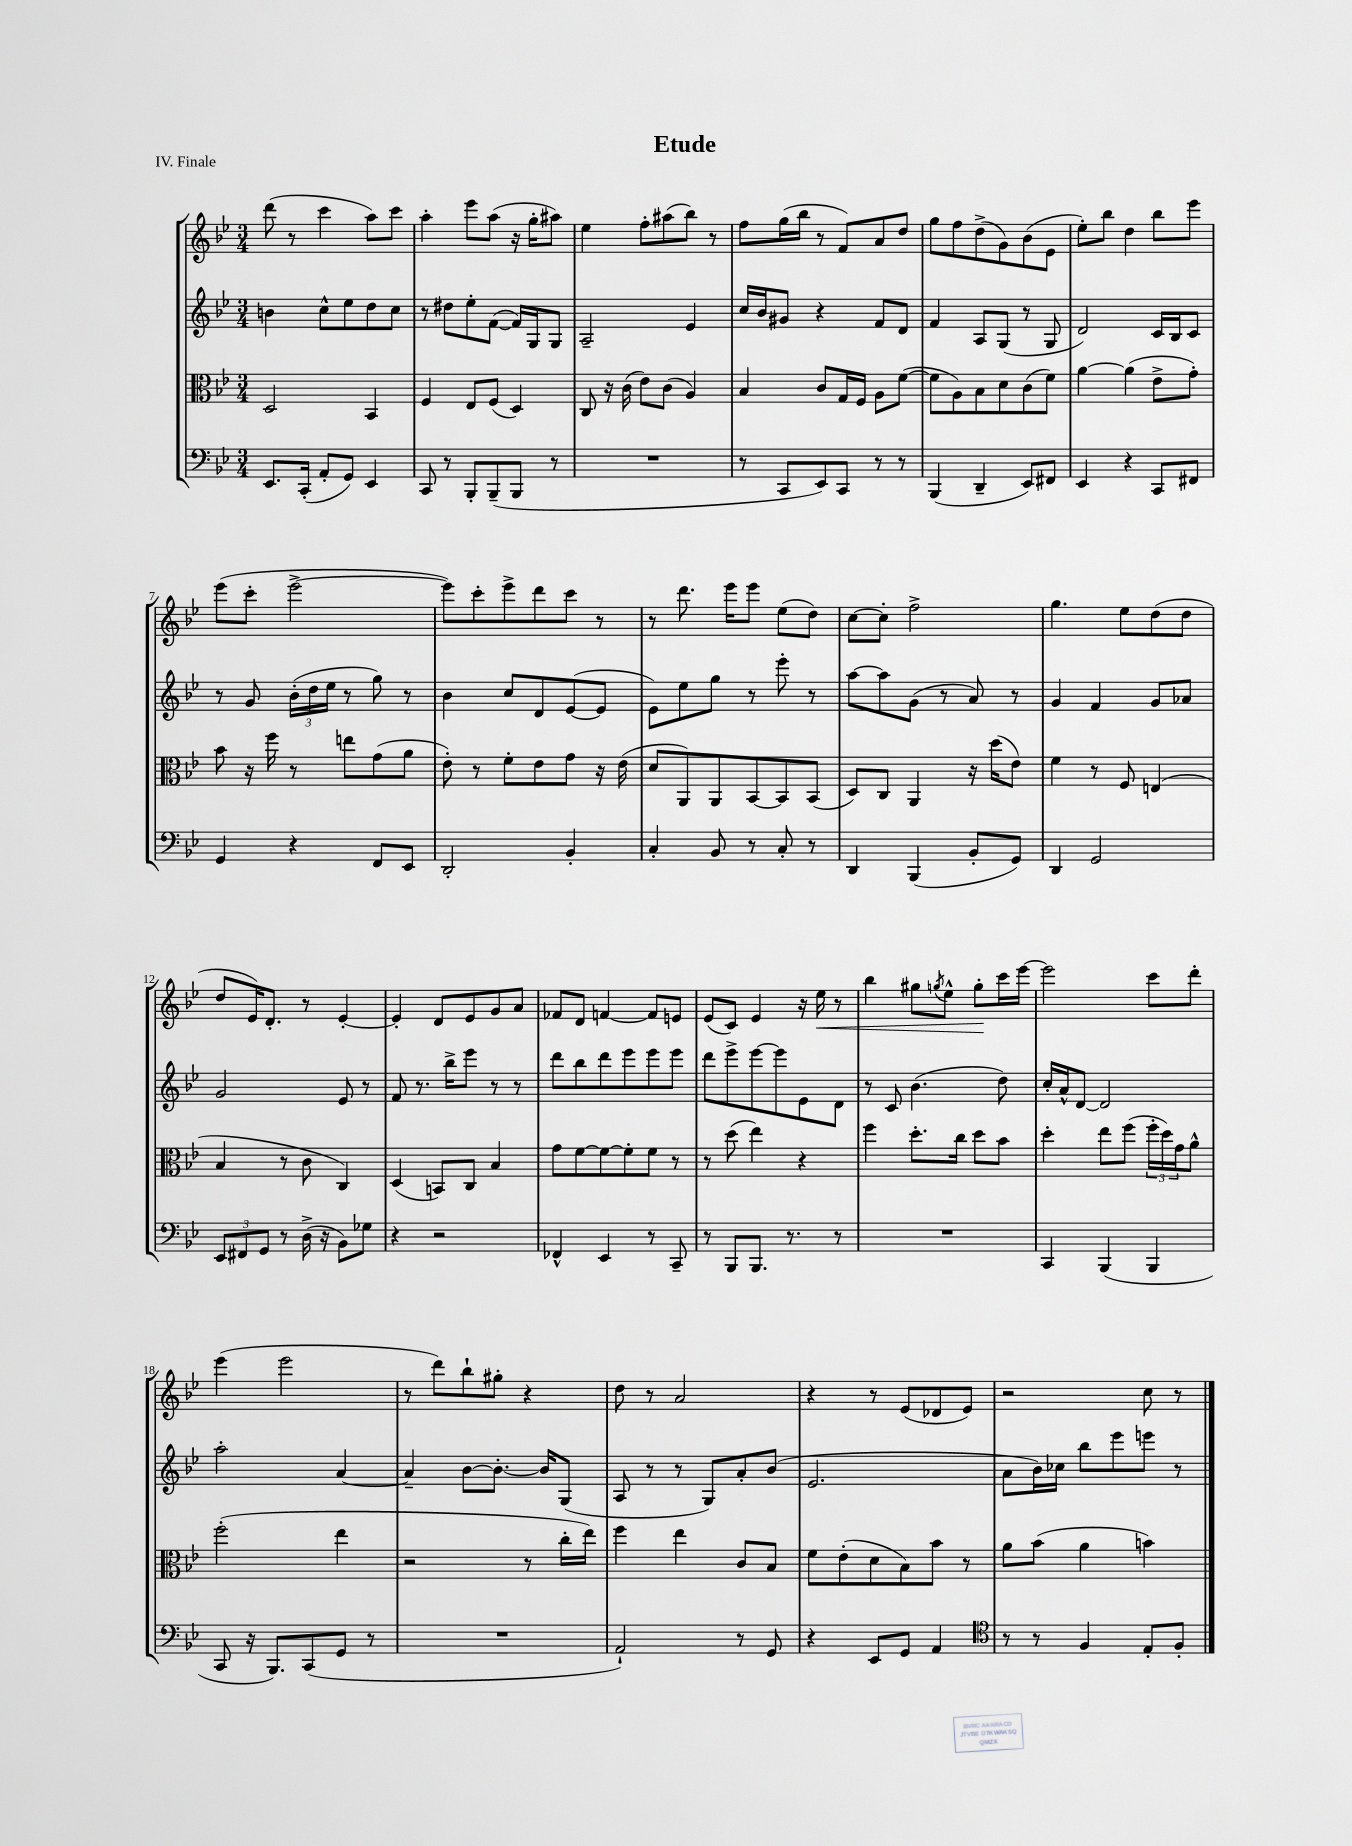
\header { title = "Etude" piece = "IV. Finale" }
<<
\new StaffGroup <<
\new Staff = "s0" {
    \clef treble \key bes \major \numericTimeSignature \time 3/4
    d'''8( r8 c'''4 a''8) c'''8 |
    a''4-. ees'''8 a''8( r16 g''16-. ais''8) |
    ees''4 f''8-. ais''8( bes''8) r8 |
    f''8 g''16( bes''16 r8 f'8) a'8 d''8 |
    g''8 f''8 d''8->( g'8) bes'8( ees'8 |
    ees''8-.) bes''8 d''4 bes''8 ees'''8 |
    ees'''8( c'''8-. ees'''2~-> |
    ees'''8) c'''8-. ees'''8-> d'''8 c'''8 r8 |
    r8 d'''8. ees'''16 ees'''8 ees''8( d''8) |
    c''8~ c''8-. f''2-> |
    g''4. ees''8 d''8( d''8 |
    d''8 ees'16) d'8.-. r8 ees'4~-. |
    ees'4-. d'8 ees'8 g'8 a'8 |
    fes'8 d'8 f'4~ f'8 e'8 |
    ees'8( c'8) ees'4 r16 ees''16\< r8 |
    bes''4 gis''8 \acciaccatura { g''8 } ees''8-^ g''8-.\! c'''16 ees'''16~ |
    ees'''2 c'''8 d'''8-. |
    ees'''4( ees'''2 |
    r8 d'''8) bes''8-! gis''8-. r4 |
    d''8 r8 a'2 |
    r4 r8 ees'8( des'8 ees'8) |
    r2 c''8 r8 \bar "|." |
}
\new Staff = "s1" {
    \clef treble \key bes \major \numericTimeSignature \time 3/4
    b'4 c''8-^ ees''8 d''8 c''8 |
    r8 dis''8 ees''8-. f'8~( f'16) g16 g8 |
    a2-- ees'4 |
    c''16 bes'16 gis'8 r4 f'8 d'8 |
    f'4 a8 g8( r8 g8 |
    d'2) c'16 bes16 c'8 |
    r8 g'8 \tuplet 3/2 { bes'16-.( d''16 ees''16 } r8 g''8) r8 |
    bes'4 c''8 d'8 ees'8~( ees'8 |
    ees'8) ees''8 g''8 r8 ees'''8-. r8 |
    a''8~ a''8 g'8( r8 a'8) r8 |
    g'4 f'4 g'8 aes'8 |
    g'2 ees'8 r8 |
    f'8 r8. bes''16-> ees'''8 r8 r8 |
    d'''8 bes''8 d'''8 ees'''8 ees'''8 ees'''8 |
    d'''8 ees'''8-> ees'''8~ ees'''8 ees'8 d'8 |
    r8 c'8 bes'4.( d''8) |
    c''16-. a'16-^ d'8~ d'2 |
    a''2-. a'4~ |
    a'4-- bes'8~ bes'8.~-. bes'16 g8( |
    a8 r8 r8 g8) a'8-. bes'8( |
    ees'2. |
    a'8 bes'16) ces''16 bes''8 ees'''8 e'''8 r8 \bar "|." |
}
\new Staff = "s2" {
    \clef alto \key bes \major \numericTimeSignature \time 3/4
    d2 bes,4 |
    f4 ees8 f8( d4) |
    c8 r16 c'16( ees'8) c'8( a4) |
    bes4 c'8 g16 f16 a8 f'8~( |
    f'8 a8) bes8 d'8 c'8( f'8) |
    a'4~ a'4( ees'8-> g'8-.) |
    bes'8 r16 f''16 r8 e''8 g'8( a'8 |
    ees'8-.) r8 f'8-. ees'8 g'8 r16 ees'16( |
    d'8 a,8) a,8 bes,8~ bes,8 bes,8( |
    d8) c8 a,4 r16 d''16( ees'8) |
    f'4 r8 f8 e4( |
    bes4 r8 c'8 c4) |
    d4( b,8) c8 bes4 |
    g'8 f'8~ f'8~ f'8-. f'8 r8 |
    r8 d''8( ees''4) r4 |
    f''4 d''8.-. c''16 d''8 bes'8 |
    d''4-. ees''8 f''8( \tuplet 3/2 { f''16-. d''16) g'16 } a'8-^ |
    f''2-.( ees''4 |
    r2 r8 c''16-. ees''16) |
    f''4 ees''4 c'8 bes8 |
    f'8 ees'8-.( d'8 bes8) bes'8 r8 |
    a'8 bes'8( a'4 b'4) \bar "|." |
}
\new Staff = "s3" {
    \clef bass \key bes \major \numericTimeSignature \time 3/4
    ees,8. c,16-.( a,8-. g,8) ees,4 |
    c,8 r8 bes,,8-. bes,,8--( bes,,8 r8 |
    R2. |
    r8 c,8 ees,8) c,8 r8 r8 |
    bes,,4( d,4-- ees,8) fis,8 |
    ees,4 r4 c,8 fis,8 |
    g,4 r4 f,8 ees,8 |
    d,2-. bes,4-. |
    c4-. bes,8 r8 c8-. r8 |
    d,4 bes,,4( bes,8-. g,8) |
    d,4 g,2 |
    \tuplet 3/2 { ees,8 fis,8 g,8 } r8 d16->( r16 bes,8) ges8 |
    r4 r2 |
    fes,4-^ ees,4 r8 c,8-- |
    r8 bes,,8 bes,,8. r8. r8 |
    R2. |
    c,4 bes,,4( bes,,4 |
    c,8 r16 bes,,8.) c,8( g,8 r8 |
    R2. |
    a,2-!) r8 g,8 |
    r4 ees,8 g,8 a,4 |
    \clef tenor r8 r8 f4 ees8-. f8-. \bar "|." |
}
>>
>>
